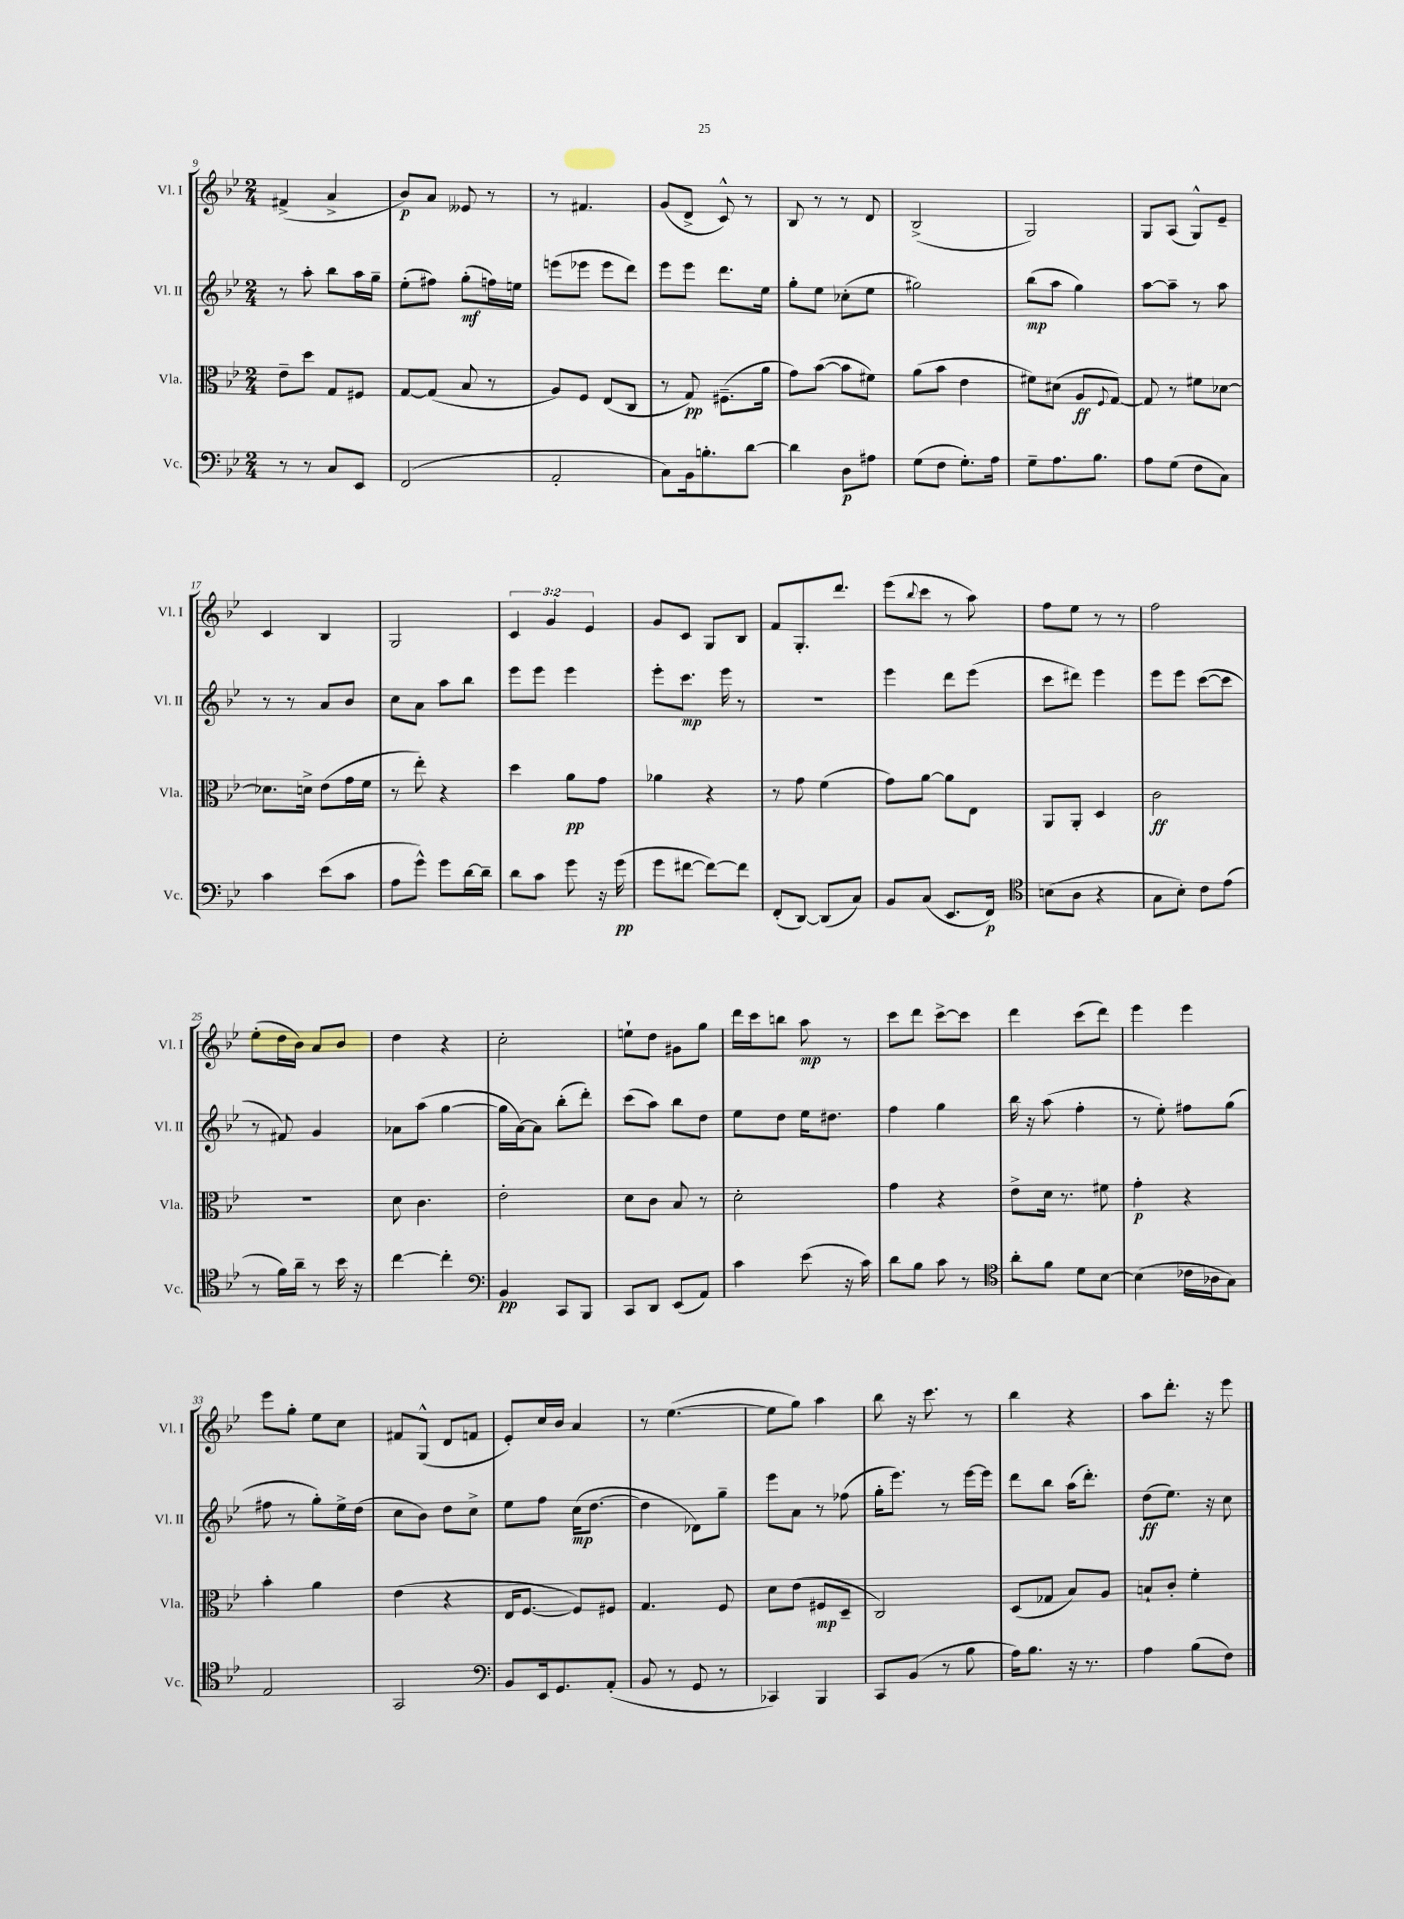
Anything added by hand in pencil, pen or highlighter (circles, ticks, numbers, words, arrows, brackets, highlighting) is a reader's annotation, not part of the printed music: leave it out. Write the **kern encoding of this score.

**kern	**dynam	**kern	**dynam	**kern	**dynam	**kern	**dynam
*part4	*part4	*part3	*part3	*part2	*part2	*part1	*part1
*staff4	*staff4	*staff3	*staff3	*staff2	*staff2	*staff1	*staff1
*I"Vc.	*	*I"Vla.	*	*I"Vl. II	*	*I"Vl. I	*
*I'Vc.	*	*I'Vla.	*	*I'Vl. II	*	*I'Vl. I	*
*clefF4	*	*clefC3	*	*clefG2	*	*clefG2	*
*k[b-e-]	*	*k[b-e-]	*	*k[b-e-]	*	*k[b-e-]	*
*M2/4	*	*M2/4	*	*M2/4	*	*M2/4	*
=9	=9	=9	=9	=9	=9	=9	=9
8r	.	8e-~\L	.	8r	.	(4f#X^/	.
8r	.	8dd\J	.	8aa'\	.	.	.
8C/L	.	8G/L	.	8bb-\L	.	4a^/	.
8EE-/J	.	8F#X/J	.	16aa\L	.	.	.
.	.	.	.	16gg~\JJ	.	.	.
=10	=10	=10	=10	=10	=10	=10	=10
(2FF/	.	[8G/L	.	(8ee-'\L	.	8b-/L)	p
.	.	(8G/J]	.	8ff#X\J)	.	8a/J	.
.	.	8B-/	.	(8gg'\L	mf	8e--X/	.
.	.	8r	.	16ffn\L)	.	8r	.
.	.	.	.	16een\JJ	.	.	.
=11	=11	=11	=11	=11	=11	=11	=11
2AA'/	.	8A/L)	.	(8eeen\L	.	8r	.
.	.	8F/J	.	8eee-X\J	.	4.f#X/	.
.	.	(8E-/L	.	8eee-\L	.	.	.
.	.	8C/J	.	8ddd\J)	.	.	.
=12	=12	=12	=12	=12	=12	=12	=12
8C\L)	.	8r	.	8eee-\L	.	(8g/L	.
16BB-\k	.	8G/)	pp	8eee-\J	.	8d^/J	.
8.Bn'\	.	.	.	.	.	.	.
.	.	(8.F#X~\L	.	8.ddd\L	.	8c^^/)	.
[8d\J	.	.	.	.	.	8r	.
.	.	16a\Jk	.	16ee-\Jk	.	.	.
=13	=13	=13	=13	=13	=13	=13	=13
4d\]	.	8g\L)	.	8gg'\L	.	8B-/	.
.	.	([8b-\J	.	8ee-\J	.	8r	.
8D\L	p	8b-\L]	.	(8cc-X'\L	.	8r	.
8A#X\J	.	8f#X\J)	.	8ee-\J	.	8d/	.
=14	=14	=14	=14	=14	=14	=14	=14
(8G\L	.	(8a\L	.	2gg#X\)	.	(2B-^/	.
8F\J	.	8b-\J	.	.	.	.	.
8.G'\L)	.	4e-\	.	.	.	.	.
16A\Jk	.	.	.	.	.	.	.
=15	=15	=15	=15	=15	=15	=15	=15
8G~\L	.	8f#X\L)	.	(8bb-\L	mp	2G/)	.
8.A\	.	(8d#X\J	.	8aa\J	.	.	.
.	.	8A/L	ff	4gg\)	.	.	.
8.B-\J	.	.	.	.	.	.	.
.	.	8qqF/	.	.	.	.	.
.	.	[8G/J)	.	.	.	.	.
=16	=16	=16	=16	=16	=16	=16	=16
8A\L	.	8G/]	.	[8aa\L	.	8G/L	.
(8G\J	.	8r	.	8aa~\J]	.	(8A/J	.
8F\L	.	8f#X\L	.	8r	.	8G^^/L)	.
8C\J)	.	[8d-X\J	.	8aa\	.	8e-~/J	.
!!LO:LB:g=z
=17	=17	=17	=17	=17	=17	=17	=17
4c\	.	8.d-X\L]	.	8r	.	4c/	.
.	.	.	.	8r	.	.	.
.	.	16dn^\Jk	.	.	.	.	.
(8e-\L	.	(8e-\L	.	8a/L	.	4B-/	.
8c\J	.	16g\L	.	8b-/J	.	.	.
.	.	16f\JJ	.	.	.	.	.
=18	=18	=18	=18	=18	=18	=18	=18
8A\L	.	8r	.	8cc\L	.	2G/	.
8g^^\J)	.	8ee-'\)	.	8a\J	.	.	.
8g\L	.	4r	.	8aa\L	.	.	.
[16d\L	.	.	.	8bb-\J	.	.	.
16d~\JJ]	.	.	.	.	.	.	.
=19	=19	=19	=19	=19	=19	=19	=19
8d\L	.	4dd\	.	8eee-\L	.	6c/	.
8c\J	.	.	.	8eee-\J	.	.	.
.	.	.	.	.	.	6g/	.
8g\	.	8a\L	pp	4eee-\	.	.	.
.	.	.	.	.	.	6e-/	.
16r	.	8g\J	.	.	.	.	.
(16g\	pp	.	.	.	.	.	.
=20	=20	=20	=20	=20	=20	=20	=20
8g\L	.	4a-X\	.	8eee-'\L	.	8g/L	.
[8f#X\J	.	.	.	8.ccc\J	mp	8c/J	.
8f#\L_)	.	4r	.	.	.	8G/L	.
.	.	.	.	16eee-\	.	.	.
8f#\J]	.	.	.	8r	.	8B-/J	.
=21	=21	=21	=21	=21	=21	=21	=21
(8FF'/L	.	8r	.	2r	.	8f/L	.
[8DD/J)	.	8g\	.	.	.	8.G'/	.
(8DD/L]	.	(4f\	.	.	.	.	.
.	.	.	.	.	.	8.ddd/J	.
8C/J)	.	.	.	.	.	.	.
=22	=22	=22	=22	=22	=22	=22	=22
8BB-/L	.	8g\L)	.	4eee-\	.	(8eee-\L	.
.	.	.	.	.	.	8qqbb-/	.
(8C/J	.	[8a\J	.	.	.	8ccc\J	.
8.EE-/L	.	8a\L]	.	8ddd\L	.	8r	.
.	.	8E-\J	.	(8eee-\J	.	8aa\)	.
16FF/Jk)	p	.	.	.	.	.	.
=23	=23	=23	=23	=23	=23	=23	=23
*clefC4	*	*	*	*	*	*	*
(8Bn\L	.	8AA/L	.	8ccc\L	.	8ff\L	.
8A\J	.	8AA'/J	.	8ddd#X\J)	.	8ee-\J	.
4r	.	4D/	.	4eee-\	.	8r	.
.	.	.	.	.	.	8r	.
=24	=24	=24	=24	=24	=24	=24	=24
8G\L	.	2c\	ff	8eee-\L	.	2ff\	.
8B-'\J)	.	.	.	8eee-\J	.	.	.
8c\L	.	.	.	([8ccc\L	.	.	.
(8e-\J	.	.	.	8ccc\J]	.	.	.
!!LO:LB:g=z
=25	=25	=25	=25	=25	=25	=25	=25
8r	.	2r	.	8r	.	(8ee-'\L	.
16f\LL)	.	.	.	8f#X/)	.	16dd\L	.
16a~\JJ	.	.	.	.	.	16b-\JJ)	.
8r	.	.	.	4g/	.	8a/L	.
16b-\	.	.	.	.	.	8b-/J	.
16r	.	.	.	.	.	.	.
=26	=26	=26	=26	=26	=26	=26	=26
[4cc\	.	8d\	.	8a-X\L	.	4dd\	.
.	.	4.c\	.	(8aa\J	.	.	.
4cc'\]	.	.	.	[4gg\	.	4r	.
=27	=27	=27	=27	=27	=27	=27	=27
*clefF4	*	*	*	*	*	*	*
4BB-/	pp	2e-'\	.	16gg\LL]	.	2cc'\	.
.	.	.	.	[16a\J)	.	.	.
.	.	.	.	8a\J]	.	.	.
8CC/L	.	.	.	(8bb-'\L	.	.	.
8BBB-/J	.	.	.	8ddd'\J)	.	.	.
=28	=28	=28	=28	=28	=28	=28	=28
8CC/L	.	8d\L	.	(8ccc\L	.	8een`\L	.
8DD/J	.	8c\J	.	8aa\J)	.	8dd\J	.
(8EE-/L	.	8B-/	.	8bb-\L	.	8g#X\L	.
8AA/J)	.	8r	.	8dd\J	.	8gg\J	.
=29	=29	=29	=29	=29	=29	=29	=29
4c\	.	2d'\	.	8ee-\L	.	16ddd\LL	.
.	.	.	.	.	.	16ccc\J	.
.	.	.	.	8dd\J	.	8bbn\J	.
(8e-\	.	.	.	16ee-\KL	.	8aa\	mp
.	.	.	.	8.dd#X\J	.	.	.
16r	.	.	.	.	.	8r	.
16c\)	.	.	.	.	.	.	.
=30	=30	=30	=30	=30	=30	=30	=30
8d\L	.	4g\	.	4ff\	.	8ccc\L	.
8B-\J	.	.	.	.	.	8ddd\J	.
8c\	.	4r	.	4gg\	.	[8ccc^\L	.
8r	.	.	.	.	.	8ccc\J]	.
=31	=31	=31	=31	=31	=31	=31	=31
*clefC4	*	*	*	*	*	*	*
8a'\L	.	8e-^\L	.	16bb-\	.	4ddd\	.
.	.	.	.	16r	.	.	.
8f\J	.	16d\Jk	.	(8aa\	.	.	.
.	.	8.r	.	.	.	.	.
8d\L	.	.	.	4ff'\	.	(8ccc\L	.
[8B-\J	.	8f#X\	.	.	.	8ddd\J)	.
=32	=32	=32	=32	=32	=32	=32	=32
(4B-\]	.	4g'\	p	8r	.	4eee-\	.
.	.	.	.	8ee-'\)	.	.	.
16c-X\LL	.	4r	.	8ff#X\L	.	4eee-\	.
16A-X\J	.	.	.	.	.	.	.
8G\J)	.	.	.	(8gg\J	.	.	.
!!LO:LB:g=z
=33	=33	=33	=33	=33	=33	=33	=33
2E-/	.	4b-'\	.	8ff#X\	.	8eee-\L	.
.	.	.	.	8r	.	8gg'\J	.
.	.	4a\	.	8gg'\L)	.	8ee-\L	.
.	.	.	.	16ee-^\L	.	8cc\J	.
.	.	.	.	(16dd\JJ	.	.	.
=34	=34	=34	=34	=34	=34	=34	=34
2GG/	.	(4e-\	.	8cc\L	.	8f#X/L	.
.	.	.	.	8b-\J)	.	(8G^^/J	.
.	.	4r	.	8dd\L	.	8d/L	.
.	.	.	.	8cc^\J	.	8fn/J	.
=35	=35	=35	=35	=35	=35	=35	=35
*clefF4	*	*	*	*	*	*	*
8BB-/L	.	16E-/KL	.	8ee-\L	.	8e-'/L)	.
.	.	[8.F/J	.	.	.	.	.
16EE-/k	.	.	.	8ff\J	.	16cc/L	.
8.GG/	.	.	.	.	.	16b-/JJ	.
.	.	8F/L])	.	(16cc\KL	mp	4a/	.
.	.	.	.	[8.dd\J	.	.	.
(8AA'/J	.	8F#X/J	.	.	.	.	.
=36	=36	=36	=36	=36	=36	=36	=36
8BB-/	.	4.G/	.	4dd\]	.	8r	.
8r	.	.	.	.	.	([4.ee-\	.
8GG/	.	.	.	8d-X\L)	.	.	.
8r	.	8F/	.	8gg~\J	.	.	.
=37	=37	=37	=37	=37	=37	=37	=37
4CC-X/)	.	8d\L	.	8eee-\L	.	8ee-\L]	.
.	.	(8e-\J	.	8a\J	.	8gg\J)	.
4BBB-/	.	8F#X/L	mp	8r	.	4aa\	.
.	.	8D~/J	.	(8ff-X\	.	.	.
=38	=38	=38	=38	=38	=38	=38	=38
8CC/L	.	2C/)	.	16gg'\KL	.	8bb-\	.
.	.	.	.	8.eee-\J)	.	.	.
(8BB-/J	.	.	.	.	.	16r	.
.	.	.	.	.	.	8.ccc\	.
8r	.	.	.	8r	.	.	.
8B-\	.	.	.	[16eee-\LL	.	8r	.
.	.	.	.	16eee-\JJ]	.	.	.
=39	=39	=39	=39	=39	=39	=39	=39
16A\KL)	.	(8D/L	.	8ddd\L	.	4bb-\	.
8.B-\J	.	.	.	.	.	.	.
.	.	8G-X/J	.	8bb-\J	.	.	.
16r	.	8B-/L)	.	(16aa\KL	.	4r	.
8.r	.	.	.	8.ddd'\J)	.	.	.
.	.	8A/J	.	.	.	.	.
=40	=40	=40	=40	=40	=40	=40	=40
4A\	.	8Bn`/L	.	(8dd\L	ff	8aa\L	.
.	.	8c'/J	.	8.ee-\J)	.	8.ddd'\J	.
(8B-\L	.	4f'\	.	.	.	.	.
.	.	.	.	16r	.	16r	.
8F\J)	.	.	.	8cc\	.	8eee-\	.
==	==	==	==	==	==	==	==
*-	*-	*-	*-	*-	*-	*-	*-
